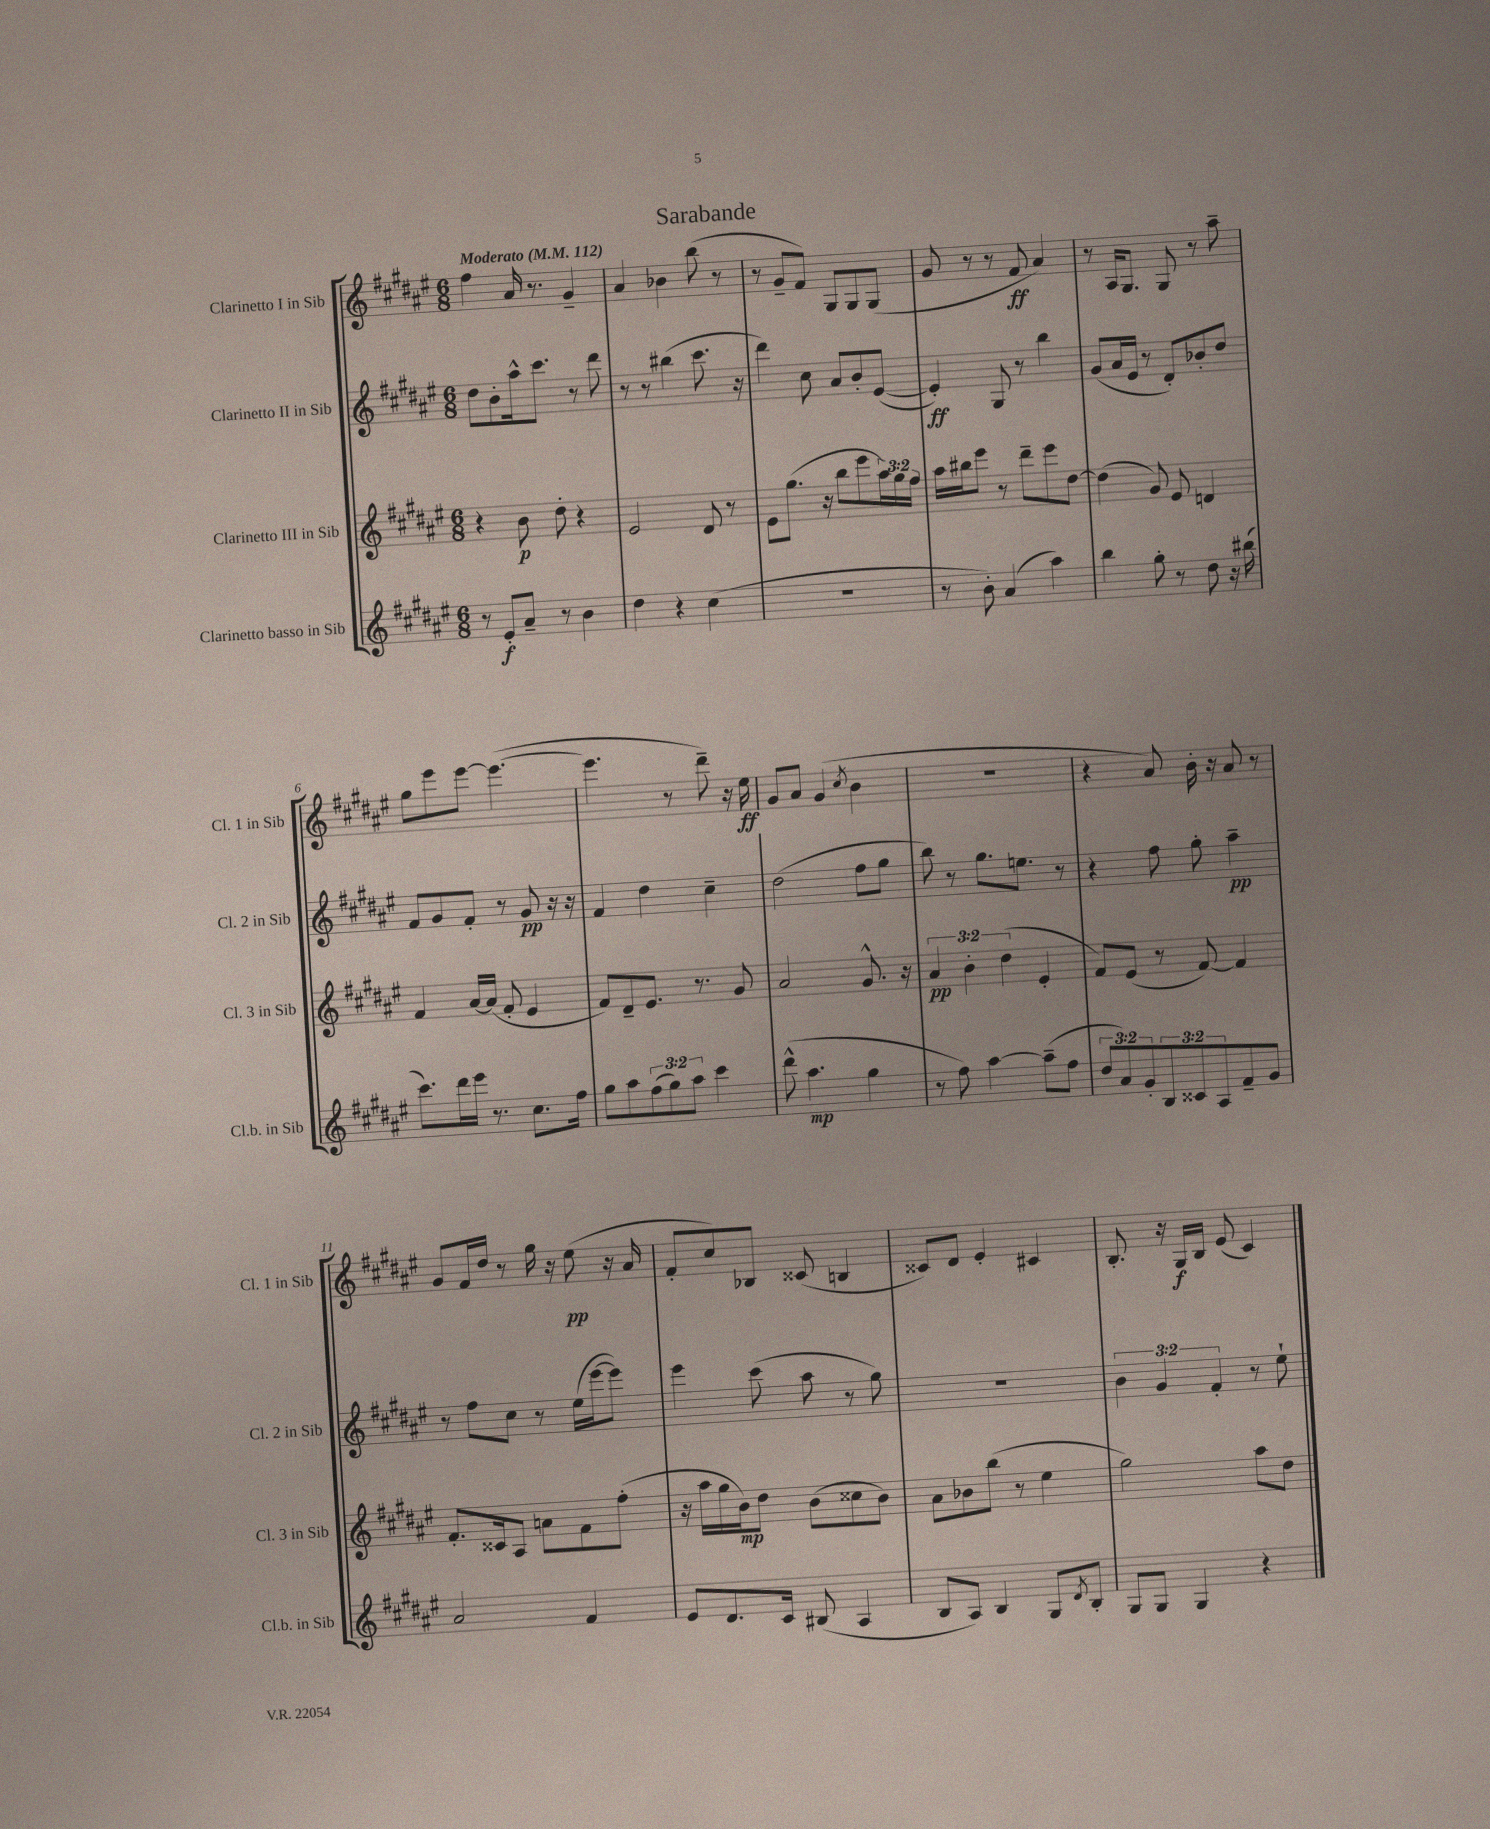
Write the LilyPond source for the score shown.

\header { title = "Sarabande" }
<<
\new StaffGroup <<
\new Staff = "s0" \with { instrumentName = "Clarinetto I in Sib" shortInstrumentName = "Cl. 1 in Sib" } {
    \clef treble \key fis \major \numericTimeSignature \time 6/8 \tempo "Moderato" 4 = 112
    fis''4 ais'16 r8. gis'4-- |
    ais'4 bes'4 b''8( r8 |
    r8 gis'8-- fis'8) gis8 gis8 gis8( |
    gis'8 r8 r8 fis'8\ff ais'4) |
    r8 ais16 gis8. gis8 r8 ais''8-- |
    gis''8 eis'''8 eis'''8~ eis'''4.~( |
    eis'''4. r8 dis'''8--) r16 eis''16\ff |
    gis'8 ais'8 gis'4( \acciaccatura { cis''8 } b'4 |
    R2. |
    r4 ais'8) b'16-. r16 ais'8 r8 |
    gis'8 fis'16 dis''16 r8 gis''16 r16 eis''8\pp( r16 ais'16 |
    fis'8-. cis''8) bes8 cisis'8( b4 |
    cisis'8) dis'8 eis'4-. cis'4 |
    b8.-. r16 gis16\f b16 eis'8( cis'4) \bar "|." |
}
\new Staff = "s1" \with { instrumentName = "Clarinetto II in Sib" shortInstrumentName = "Cl. 2 in Sib" } {
    \clef treble \key fis \major \numericTimeSignature \time 6/8 \override Staff.TupletNumber.text = #tuplet-number::calc-fraction-text
    dis''8 b'8-. ais''16-^ cis'''8. r8 dis'''8 |
    r8 r8 bis''4( cis'''8. r16 |
    dis'''4) cis''8 ais'8 b'8-. eis'8~( |
    eis'4-.\ff) gis8 r8 b''4 |
    gis'8( ais'16 eis'16 r8 dis'8-.) bes'8-. dis''8 |
    fis'8 gis'8 fis'8-. r8 gis'8\pp r16 r16 |
    fis'4 dis''4 cis''4-- |
    dis''2( fis''8 gis''8 |
    b''8) r8 gis''8. e''8. r8 |
    r4 fis''8 gis''8-. ais''4--\pp |
    r8 fis''8 cis''8 r8 eis''16( eis'''16~ eis'''8) |
    eis'''4 cis'''8( ais''8 r8 gis''8) |
    r2. |
    \tuplet 3/2 { b'4 gis'4 fis'4-. } r8 eis''8-! \bar "|." |
}
\new Staff = "s2" \with { instrumentName = "Clarinetto III in Sib" shortInstrumentName = "Cl. 3 in Sib" } {
    \clef treble \key fis \major \numericTimeSignature \time 6/8 \override Staff.TupletNumber.text = #tuplet-number::calc-fraction-text
    r4 b'8\p dis''8-. r4 |
    eis'2 dis'8 r8 |
    eis'8 gis''8.( r16 b''8 eis'''8 \tuplet 3/2 { ais''16) gis''16 fis''16 } |
    ais''16 bis''16 eis'''8 r8 dis'''8-- eis'''8 dis''8~ |
    dis''4( gis'8) eis'8 d'4 |
    fis'4 ais'16~ ais'16( fis'8-. eis'4 |
    fis'8) dis'8-- eis'8. r8. gis'8 |
    ais'2 gis'8.-^ r16 |
    \tuplet 3/2 { ais'4\pp b'4-. dis''4( } eis'4-. |
    fis'8) eis'8( r8 fis'8~) fis'4 |
    fis'8.-. cisis'16 ais8 a'8 fis'8 fis''8-.( |
    r16 ais''16 gis''16 b'16\mp) dis''8 b'8( cisis''8 b'8) |
    ais'8 bes'8 b''8( r8 eis''4 |
    gis''2) ais''8 dis''8 \bar "|." |
}
\new Staff = "s3" \with { instrumentName = "Clarinetto basso in Sib" shortInstrumentName = "Cl.b. in Sib" } {
    \clef treble \key fis \major \numericTimeSignature \time 6/8 \override Staff.TupletNumber.text = #tuplet-number::calc-fraction-text
    r8 eis'8-.\f ais'8-- r8 b'4 |
    dis''4 r4 cis''4( |
    R2. |
    r8 b'8-.) ais'4( ais''4) |
    b''4 gis''8-. r8 dis''8 r16 bis''16( |
    cis'''8.) dis'''16 eis'''16 r8. cis''8. fis''16 |
    gis''8 ais''8 \tuplet 3/2 { fis''8( gis''8) ais''8 } cis'''4 |
    dis'''8-^( ais''4.\mp gis''4 |
    r8 fis''8) ais''4~ ais''8--( fis''8 |
    \tuplet 3/2 { dis''8 ais'8) gis'8-. } \tuplet 3/2 { b8 cisis'8 ais8 } fis'8-- gis'8 |
    ais'2 fis'4 |
    eis'8 dis'8. cis'16 bis8( ais4 |
    b8 ais8) b4 gis8 \acciaccatura { dis'8 } b8-. |
    gis8 gis8 gis4 r4 \bar "|." |
}
>>
>>
